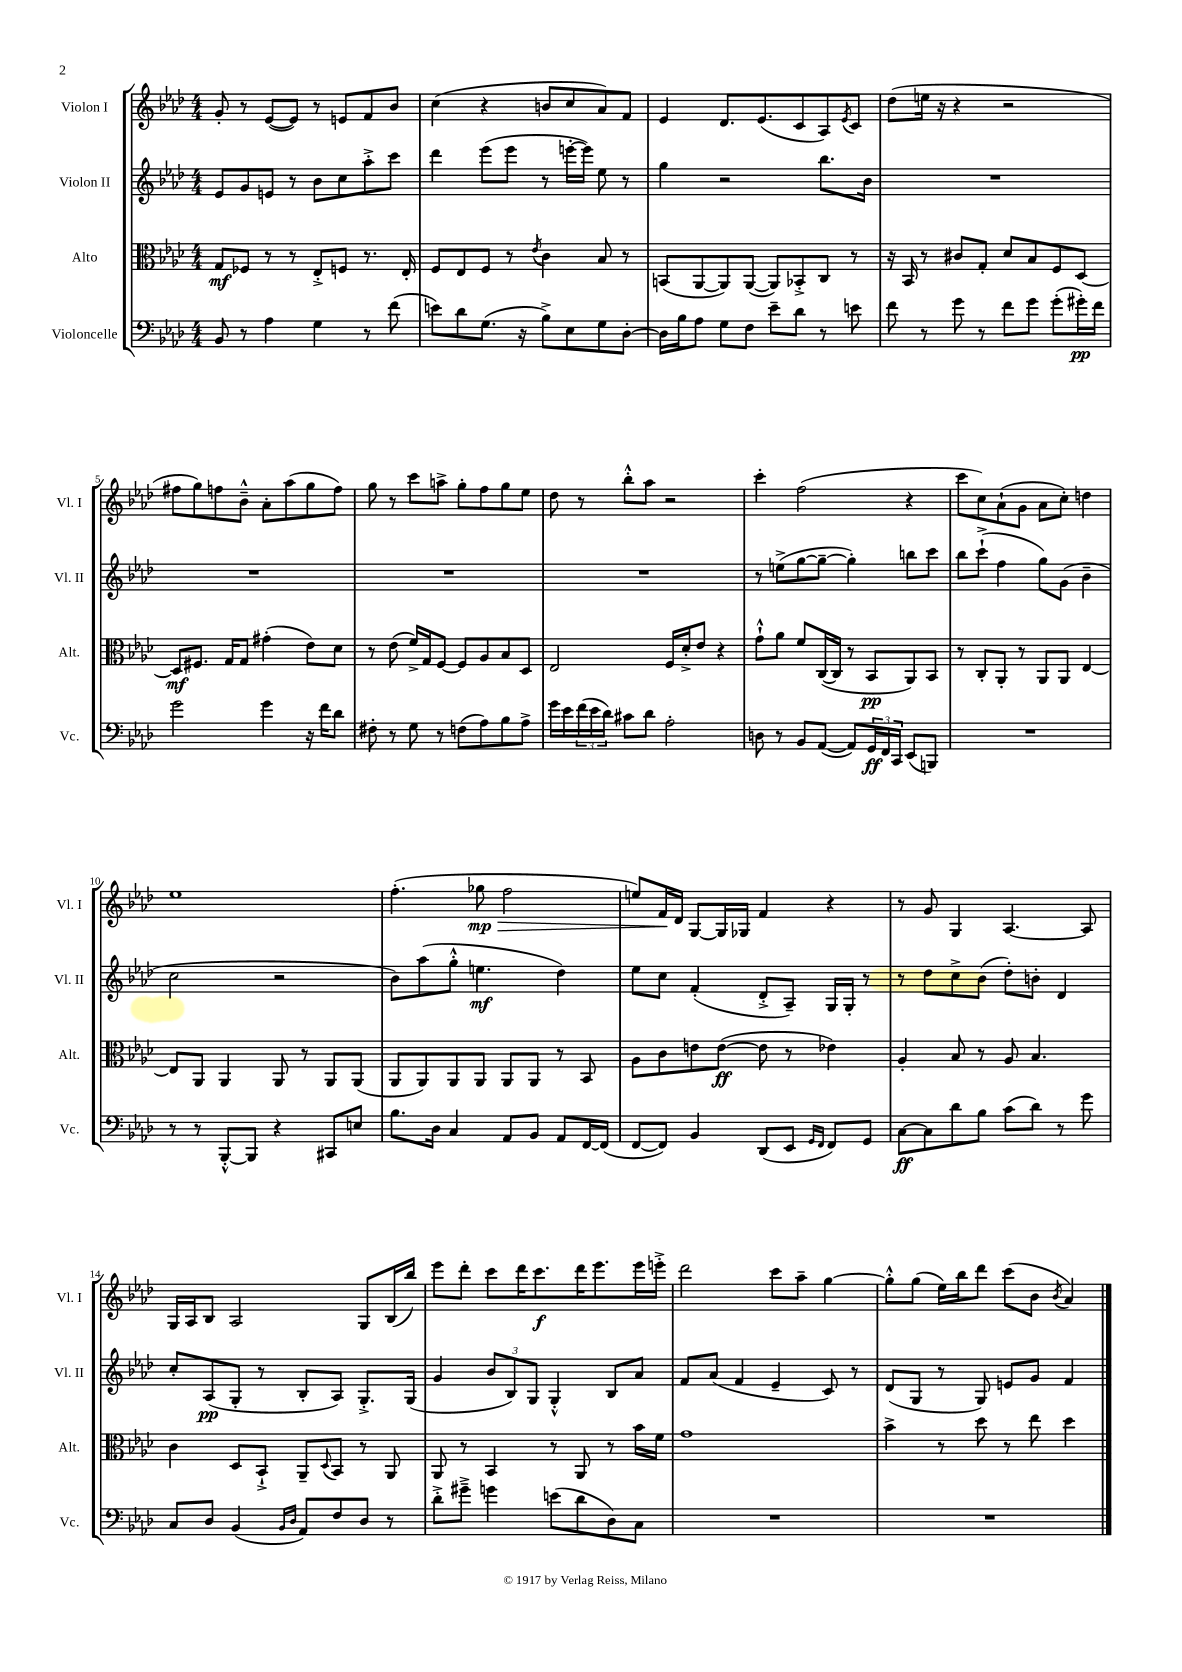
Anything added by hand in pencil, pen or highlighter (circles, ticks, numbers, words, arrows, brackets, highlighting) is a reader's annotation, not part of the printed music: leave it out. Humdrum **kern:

**kern	**kern	**kern	**kern
*staff4	*staff3	*staff2	*staff1
*clefF4	*clefC3	*clefG2	*clefG2
*k[b-e-a-d-]	*k[b-e-a-d-]	*k[b-e-a-d-]	*k[b-e-a-d-]
*M4/4	*M4/4	*M4/4	*M4/4
8BB-/	8G/L	8e-/L	8g'/
8r	8F-/J	8g/	8r
4A-\	8r	8e/J	([8e-/L
.	8r	8r	8e-/]J)
4G\	8E-'^/L	8b-\L	8r
.	8F/J	8cc\	8e/L
8r	8.r	8aa-'^\	8f/
(8f\	.	8ccc\J	8b-/J
.	16E-'/	.	.
=	=	=	=
8e\L)	8F/L	4ddd-\	(4cc\
8d-\	8E-/	.	.
(8.G\J	8F/J	(8eee-\L	4r
.	8r	8eee-\J	.
16r	.	.	.
.	8qe-/	.	.
8B-^\L)	4c\	8r	8b/L
8E-\	.	[16eee'\LL	8cc/
.	.	16eee\]JJ)	.
8G\	8B-/	8ee-\	8a-/)
[8D-'\J	8r	8r	8f/J
=	=	=	=
16D-\]LL	(8BB/L	4gg\	4e-/
16B-\J	.	.	.
8A-\J	[8AA-/	.	.
8G\L	8AA-/])	2r	8.d-/L
8F\J	([8AA-/J	.	.
.	.	.	(8.e-/
8e-~\L	8AA-/]L)	.	.
8d-\J	8BB-'^/	.	8c/
8r	8C/J	8.bb-\L	8A-/)
.	.	.	8qe-/
8e\	8r	.	8c/J
.	.	16b-\Jk	.
=	=	=	=
8f\	16r	1r	(8dd-\L
.	16BB-/	.	.
8r	8r	.	16ee\Jk
.	.	.	16r
8g\	8c#/L	.	4r
8r	8G'/J	.	.
8f\L	8d-/L	.	2r
8g\J	8B-/	.	.
(8g'\L	8F/	.	.
16g#'\L)	[8D-/J	.	.
16f\JJ	.	.	.
=	=	=	=
2g\	8D-/]L	1r	8ff#\L
.	8.F#/J	.	8gg\)
.	.	.	8ff\
.	16G/LK	.	.
.	8G/J	.	8b-~^^\J
4g\	(4g#'\	.	8a-'\L
.	.	.	(8aa-\
16r	8e-\L)	.	8gg\
16f\LK	.	.	.
8d-\J	8d-\J	.	8ff\J)
=	=	=	=
8F#'\	8r	1r	8gg\
8r	(8e-\	.	8r
8G\	16f^/LL)	.	8ccc\L
.	16G/J	.	.
8r	[8F/J	.	8aa^\J
(8F\L	8F/]L	.	8gg'\L
8A-\)	8A-/	.	8ff\
8B-\	8B-/	.	8gg\
8A-^\J	8D-/J	.	8ee-\J
=	=	=	=
16g\LL	2E-/	1r	8dd-\
16e-\	.	.	.
(24f\	.	.	8r
24e-\	.	.	.
24d-\JJ)	.	.	.
8c#\L	.	.	8bb-'^^\L
8d-\J	.	.	8aa-\J
2A-'\	16F/LL	.	2r
.	16d-'^/J	.	.
.	8e-/J	.	.
.	4r	.	.
=	=	=	=
8D\	8g`^^\L	8r	4ccc'\
8r	8a-\J	(8ee^\L	.
8BB-/L	8f/L	[8gg\	(2ff\
([8AA-/J	([16C/L	8gg~\_J	.
.	16C/]JJ	.	.
8AA-/]L)	8r	4gg'\])	.
24GG/L	8BB-/L	.	.
24FF/	.	.	.
24CC/JJ	.	.	.
(8EE-/L	8AA-/)	8bb\L	4r
8BBB/J)	8BB-/J	8ccc\J	.
=	=	=	=
1r	8r	8bb-\L	8ccc\L
.	8C'/L	(8ccc`^\J	8cc\)
.	8AA-'/J	4ff\	(8a-`\
.	8r	.	8g\J
.	8AA-/L	8gg\L)	8a-\L
.	8AA-/J	(8g\J	8cc'\J)
.	[4E-/	4b-~\	4dd\
=	=	=	=
8r	8E-/]L	2cc\	1ee-
8r	8AA-/J	.	.
[8BBB-'^^/L	4AA-/	.	.
8BBB-/]J	.	.	.
4r	8AA-/	2r	.
.	8r	.	.
8CC#/L	8AA-/L	.	.
8E/J	(8AA-/J	.	.
=	=	=	=
8.B-\L	8AA-/L	8b-\L)	(4.ff'\
.	8AA-/)	(8aa-\	.
16D-\Jk	.	.	.
4C/	8AA-/	8gg'^^\J	.
.	8AA-/J	4.ee\	8gg-\
8AA-/L	8AA-/L	.	2ff\
8BB-/J	8AA-/J	.	.
8AA-/L	8r	4dd-\)	.
[16FF/L	8BB-/	.	.
(16FF/]JJ	.	.	.
=	=	=	=
[8FF/L	8A-\L	8ee-\L	8ee/L)
8FF/]J)	8c\	8cc\J	16f/L
.	.	.	16d-/JJ
4BB-/	8e\	(4f'/	[8G/L
.	([8e\J	.	16G/]L
.	.	.	16G-/JJ
(8DD-/L	8e\]	8d-'^/L	4f/
8EE-/J	8r	8A-~/J)	.
16qqGG/LL	.	.	.
16qqFF/JJ	.	.	.
8FF/L)	4e-\)	16G/LL	4r
.	.	16G'/JJ	.
8GG/J	.	8r	.
=	=	=	=
[8C\L	4A-'/	8r	8r
8C\]	.	8dd-\L	8g/
8d-\	8B-/	8cc^\	4G/
8B-\J	8r	(8b-\J	.
(8c\L	8A-/	8dd-'\L)	[4.A-/
8d-\J)	4.B-/	8b'\J	.
8r	.	4d-/	.
8g\	.	.	8A-/]
=	=	=	=
8C/L	4c\	8cc'/L	16G/LL
.	.	.	16A-/J
8D-/J	.	(8A-/	8B-/J
(4BB-/	8D-/L	8G'/J	2A-/
.	8BB-`^/J	8r	.
16qqBB-/LL	.	.	.
16qqD-/JJ	.	.	.
8AA-/L)	8AA-~/L	8B-'/L	.
.	8qqD-/	.	.
8F/	8BB-/J	8A-/J)	.
8D-/J	8r	8.G'^/L	8G/L
8r	8AA-/	.	(16B-/L
.	.	(16G/Jk	16bb-/JJ)
=	=	=	=
8d-'^\L	8AA-/	4g/	8eee-\L
8g#~^\J	8r	.	8ddd-'\J
4g\	4BB-/	12b-/L	8ccc\L
.	.	12B-/)	.
.	.	.	16ddd-\K
.	.	12G/J	.
.	.	.	8.ccc\
(8e\L	8r	4G'^^/	.
8d-\	8AA-/	.	16ddd-\K
.	.	.	8.eee-\
8D-\)	8r	8B-/L	.
8C\J	16b-\LL	8a-/J	16eee-\L
.	16f\JJ	.	16eee'^\JJ
=	=	=	=
1r	1g	8f/L	2ddd-\
.	.	(8a-/J	.
.	.	4f/	.
.	.	4e-~/	8ccc\L
.	.	.	8aa-~\J
.	.	8c/)	[4gg\
.	.	8r	.
=	=	=	=
1r	4b-^\	(8d-/L	8gg'^^\]L
.	.	8G/J	(8gg\J
.	8r	8r	16ee-\LL)
.	.	.	16bb-\J
.	8dd-\	8G/)	8ddd-\J
.	8r	8e/L	(8ccc\L
.	8ee-\	8g/J	8b-\J
.	.	.	8qb-/
.	4dd-\	4f/	4a-/)
==	==	==	==
*-	*-	*-	*-
